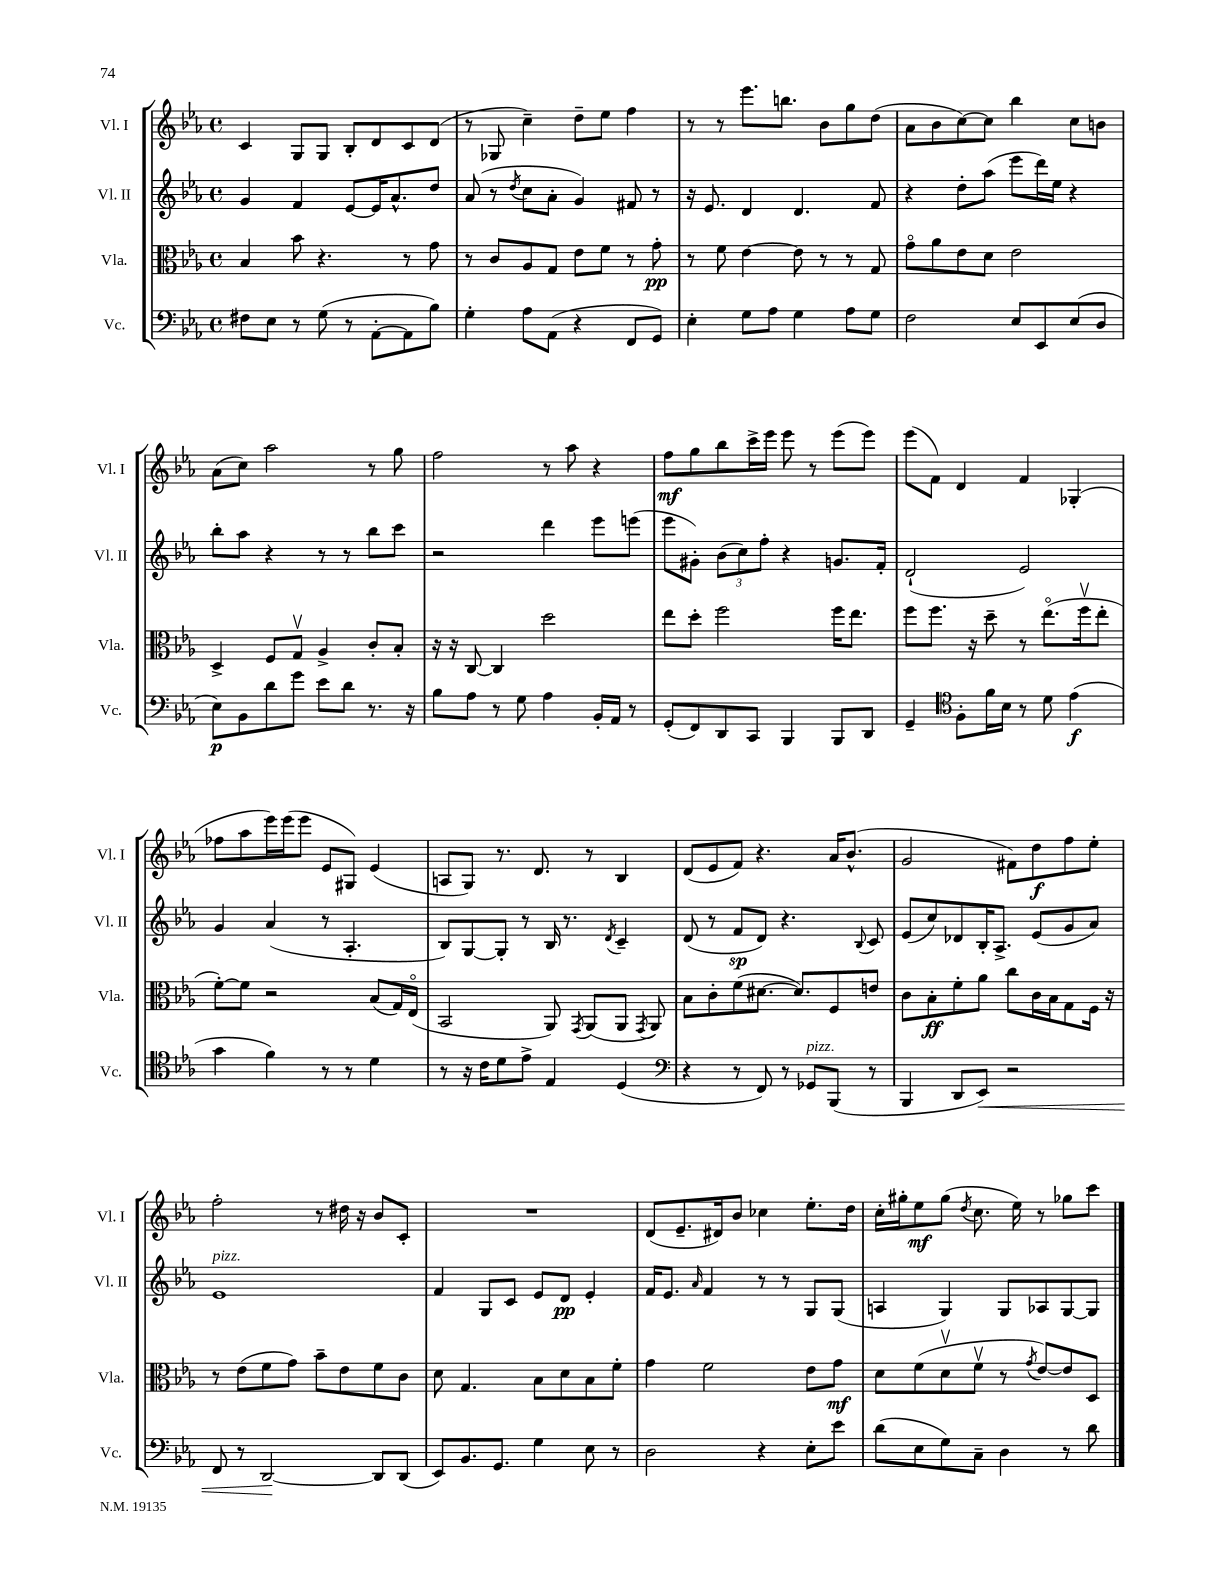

**kern	**dynam	**kern	**dynam	**kern	**dynam	**kern	**dynam
*part4	*part4	*part3	*part3	*part2	*part2	*part1	*part1
*staff4	*staff4	*staff3	*staff3	*staff2	*staff2	*staff1	*staff1
*I"Vc.	*	*I"Vla.	*	*I"Vl. II	*	*I"Vl. I	*
*I'Vc.	*	*I'Vla.	*	*I'Vl. II	*	*I'Vl. I	*
*clefF4	*	*clefC3	*	*clefG2	*	*clefG2	*
*k[b-e-a-]	*	*k[b-e-a-]	*	*k[b-e-a-]	*	*k[b-e-a-]	*
*M4/4	*	*M4/4	*	*M4/4	*	*M4/4	*
*met(c)	*	*met(c)	*	*met(c)	*	*met(c)	*
=142	=142	=142	=142	=142	=142	=142	=142
8F#X\L	.	4B-/	.	4g/	.	4c/	.
8E-\J	.	.	.	.	.	.	.
8r	.	8b-\	.	4f/	.	8G/L	.
(8G\	.	4.r	.	.	.	8G/J	.
8r	.	.	.	[8e-/L	.	8B-'/L	.
[8AA-'\L	.	.	.	16e-/K]	.	8d/	.
.	.	.	.	8.a-^^/	.	.	.
8AA-\]	.	8r	.	.	.	8c/	.
8B-\J)	.	8g\	.	8dd/J	.	(8d/J	.
=143	=143	=143	=143	=143	=143	=143	=143
4G'\	.	8r	.	(8a-/	.	8r	.
.	.	8c/L	.	8r	.	8G-X/	.
.	.	.	.	8qdd/	.	.	.
8A-\L	.	8A-/	.	8cc\L	.	4cc~\)	.
(8AA-\J	.	8G/J	.	8a-'\J	.	.	.
4r	.	8e-\L	.	4g/)	.	8dd~\L	.
.	.	8f\J	.	.	.	8ee-\J	.
8FF/L	.	8r	.	8f#X/	.	4ff\	.
8GG/J)	.	8g'\	pp	8r	.	.	.
=144	=144	=144	=144	=144	=144	=144	=144
4E-'\	.	8r	.	16r	.	8r	.
.	.	.	.	8.e-/	.	.	.
.	.	8f\	.	.	.	8r	.
8G\L	.	[4e-\	.	4d/	.	8.eee-\L	.
8A-\J	.	.	.	.	.	.	.
.	.	.	.	.	.	8.bbn\J	.
4G\	.	8e-\]	.	4.d/	.	.	.
.	.	8r	.	.	.	8b-\L	.
8A-\L	.	8r	.	.	.	8gg\	.
8G\J	.	8G/	.	8f/	.	(8dd\J	.
=145	=145	=145	=145	=145	=145	=145	=145
2F\	.	8g\L	.	4r	.	8a-\L	.
.	.	8a-\	.	.	.	8b-\	.
.	.	8e-\	.	8dd'\L	.	[8cc\)	.
.	.	8d\J	.	(8aa-\J	.	8cc\J]	.
8E-/L	.	2e-\	.	8eee-\L	.	4bb-\	.
8EE-/	.	.	.	16ddd\L)	.	.	.
.	.	.	.	16ee-\JJ	.	.	.
(8E-/	.	.	.	4r	.	8cc\L	.
8D/J	.	.	.	.	.	8bn\J	.
!!LO:LB:g=z
=146	=146	=146	=146	=146	=146	=146	=146
8E-\L)	p	4D^/	.	8bb-'\L	.	(8a-\L	.
8BB-\	.	.	.	8aa-\J	.	8cc\J)	.
8d\	.	8F/L	.	4r	.	2aa-\	.
8g\J	.	8Gv/J	.	.	.	.	.
8e-\L	.	4A-^/	.	8r	.	.	.
8d\J	.	.	.	8r	.	.	.
8.r	.	8c'/L	.	8bb-\L	.	8r	.
.	.	8B-'/J	.	8ccc\J	.	8gg\	.
16r	.	.	.	.	.	.	.
=147	=147	=147	=147	=147	=147	=147	=147
8B-\L	.	16r	.	2r	.	2ff\	.
.	.	16r	.	.	.	.	.
8A-\J	.	[8C/	.	.	.	.	.
8r	.	4C/]	.	.	.	.	.
8G\	.	.	.	.	.	.	.
4A-\	.	2dd\	.	4ddd\	.	8r	.
.	.	.	.	.	.	8aa-\	.
16BB-'/LL	.	.	.	8eee-\L	.	4r	.
16AA-/JJ	.	.	.	.	.	.	.
8r	.	.	.	(8eeen\J	.	.	.
=148	=148	=148	=148	=148	=148	=148	=148
(8GG'/L	.	8ee-\L	.	8eee-\L	.	8ff\L	mf
8FF/)	.	8dd'\J	.	8g#X'\J)	.	8gg\	.
8DD/	.	2ff\	.	(12b-\L	.	8bb-\	.
.	.	.	.	12cc\)	.	.	.
8CC/J	.	.	.	.	.	16ccc^\L	.
.	.	.	.	12ff'\J	.	.	.
.	.	.	.	.	.	16eee-\JJ	.
4BBB-/	.	.	.	4r	.	8eee-\	.
.	.	.	.	.	.	8r	.
8BBB-/L	.	16ff\KL	.	8.gn/L	.	(8eee-\L	.
.	.	8.ee-\J	.	.	.	.	.
8DD/J	.	.	.	.	.	8eee-\J)	.
.	.	.	.	16f'/Jk	.	.	.
=149	=149	=149	=149	=149	=149	=149	=149
4GG~/	.	8ff\L	.	(2d`/	.	(8eee-\L	.
.	.	8.ff\J	.	.	.	8f\J)	.
*clefC4	*	*	*	*	*	*	*
8F'\L	.	.	.	.	.	4d/	.
.	.	16r	.	.	.	.	.
16f\L	.	8dd~\	.	.	.	.	.
16B-\JJ	.	.	.	.	.	.	.
8r	.	8r	.	2e-/)	.	4f/	.
8d\	.	(8.ee-\L	.	.	.	.	.
(4e-\	f	.	.	.	.	(4G-X'/	.
.	.	16ffv\k	.	.	.	.	.
.	.	8ee-'\J	.	.	.	.	.
!!LO:LB:g=z
=150	=150	=150	=150	=150	=150	=150	=150
4g\	.	[8f'\L)	.	4g/	.	8ff-X\L	.
.	.	8f\J]	.	.	.	8aa-\	.
4f\)	.	2r	.	(4a-/	.	16eee-\L)	.
.	.	.	.	.	.	(16eee-\J	.
.	.	.	.	.	.	8eee-\J	.
8r	.	.	.	8r	.	8e-/L	.
8r	.	.	.	4.A-'/	.	8G#X/J)	.
4d\	.	(8B-/L	.	.	.	(4e-/	.
.	.	16G/L)	.	.	.	.	.
.	.	(16E-/JJ	.	.	.	.	.
=151	=151	=151	=151	=151	=151	=151	=151
8r	.	2BB-/	.	8B-/L)	.	8An/L	.
16r	.	.	.	[8G/	.	8G/J)	.
16c\KL	.	.	.	.	.	.	.
8d\	.	.	.	8G'/J]	.	8.r	.
8e-^\J	.	.	.	8r	.	.	.
.	.	.	.	.	.	8.d/	.
4E-/	.	8AA-/)	.	16B-/	.	.	.
.	.	.	.	8.r	.	.	.
.	.	8qGG/	.	.	.	.	.
.	.	(8AA-/L	.	.	.	8r	.
.	.	.	.	8qd/	.	.	.
(4D/	.	8AA-/J	.	4c~/	.	4B-/	.
.	.	8qGG/	.	.	.	.	.
.	.	8AA-/)	.	.	.	.	.
=152	=152	=152	=152	=152	=152	=152	=152
*clefF4	*	*	*	*	*	*	*
4r	.	8B-\L	.	(8d/	.	(8d/L	.
.	.	8c'\	.	8r	.	8e-/	.
8r	.	(8f\	.	8f/L	sp	8f/J)	.
8FF/)	.	[8.d#X\J	.	8d/J)	.	4.r	.
8r	.	.	.	4.r	.	.	.
.	.	8.d#/L])	.	.	.	.	.
!LO:TX:a:i:t=pizz.	!	!	!	!	!	!	!
8GG-X/L	.	.	.	.	.	.	.
(8BBB-/J	.	8F/	.	.	.	16a-/KL	.
.	.	.	.	.	.	(8.b-^^/J	.
.	.	.	.	8qqB-/	.	.	.
8r	.	8en/J	.	8c/	.	.	.
=153	=153	=153	=153	=153	=153	=153	=153
4BBB-/	.	8c\L	.	(8e-/L	.	2g/	.
.	.	8B-'\	ff	8cc/)	.	.	.
8DD/L	.	8f'\	.	8d-X/	.	.	.
!	!LO:HP:b	!	!	!	!	!	!
8EE-/J)	<	8a-\J	.	16B-'/K	.	.	.
.	.	.	.	8.A-^/J	.	.	.
2r	.	8cc\L	.	.	.	8f#X\L)	.
.	.	16c\L	.	(8e-/L	.	8dd\	f
.	.	16B-\J	.	.	.	.	.
.	.	8G\	.	8g/	.	8ff\	.
.	.	16F\Jk	.	8a-/J)	.	8ee-'\J	.
.	.	16r	.	.	.	.	.
!!LO:LB:g=z
=154	=154	=154	=154	=154	=154	=154	=154
!	!	!	!	!LO:TX:a:i:t=pizz.	!	!	!
8FF/	.	8r	.	1e-	.	2ff'\	.
8r	.	(8e-\L	.	.	.	.	.
[2DD/	.	8f\	.	.	.	.	.
.	.	8g\J)	.	.	.	.	.
.	.	8b-~\L	.	.	.	8r	.
.	.	8e-\	.	.	.	16dd#X\	.
.	.	.	.	.	.	16r	.
8DD/L]	[	8f\	.	.	.	8b-/L	.
(8DD/J	.	8c\J	.	.	.	8c'/J	.
=155	=155	=155	=155	=155	=155	=155	=155
8EE-/L)	.	8d\	.	4f/	.	1r	.
8.BB-/	.	4.G/	.	.	.	.	.
.	.	.	.	8G/L	.	.	.
8.GG/J	.	.	.	.	.	.	.
.	.	.	.	8c/J	.	.	.
4G\	.	8B-\L	.	8e-/L	.	.	.
.	.	8d\	.	8d/J	pp	.	.
8E-\	.	8B-\	.	4e-'/	.	.	.
8r	.	8f'\J	.	.	.	.	.
=156	=156	=156	=156	=156	=156	=156	=156
2D\	.	4g\	.	16f/KL	.	(8d/L	.
.	.	.	.	8.e-/J	.	.	.
.	.	.	.	.	.	8.e-~/	.
.	.	.	.	16qqa-/	.	.	.
.	.	2f\	.	4f/	.	.	.
.	.	.	.	.	.	16d#X/k)	.
.	.	.	.	.	.	8b-/J	.
4r	.	.	.	8r	.	4cc-X\	.
.	.	.	.	8r	.	.	.
8E-'\L	.	8e-\L	.	8G/L	.	8.ee-'\L	.
8e-\J	.	8g\J	mf	(8G/J	.	.	.
.	.	.	.	.	.	16dd\Jk	.
=157	=157	=157	=157	=157	=157	=157	=157
(8d\L	.	8d\L	.	4An/	.	16cc'\LL	.
.	.	.	.	.	.	16gg#X'\J	.
8E-\	.	(8f\	.	.	.	8ee-\	mf
8G\)	.	8dv\	.	4G/)	.	(8gg#\J	.
.	.	.	.	.	.	8qdd/	.
8C~\J	.	8fv\J	.	.	.	8.cc\	.
4D\	.	8r	.	8G/L	.	.	.
.	.	.	.	.	.	16ee-\)	.
.	.	8qg/	.	.	.	.	.
.	.	[8e-/L)	.	8A-X/	.	8r	.
8r	.	8e-/]	.	[8G/	.	8gg-X\L	.
8d\	.	8D/J	.	8G/J]	.	8ccc\J	.
==	==	==	==	==	==	==	==
*-	*-	*-	*-	*-	*-	*-	*-
